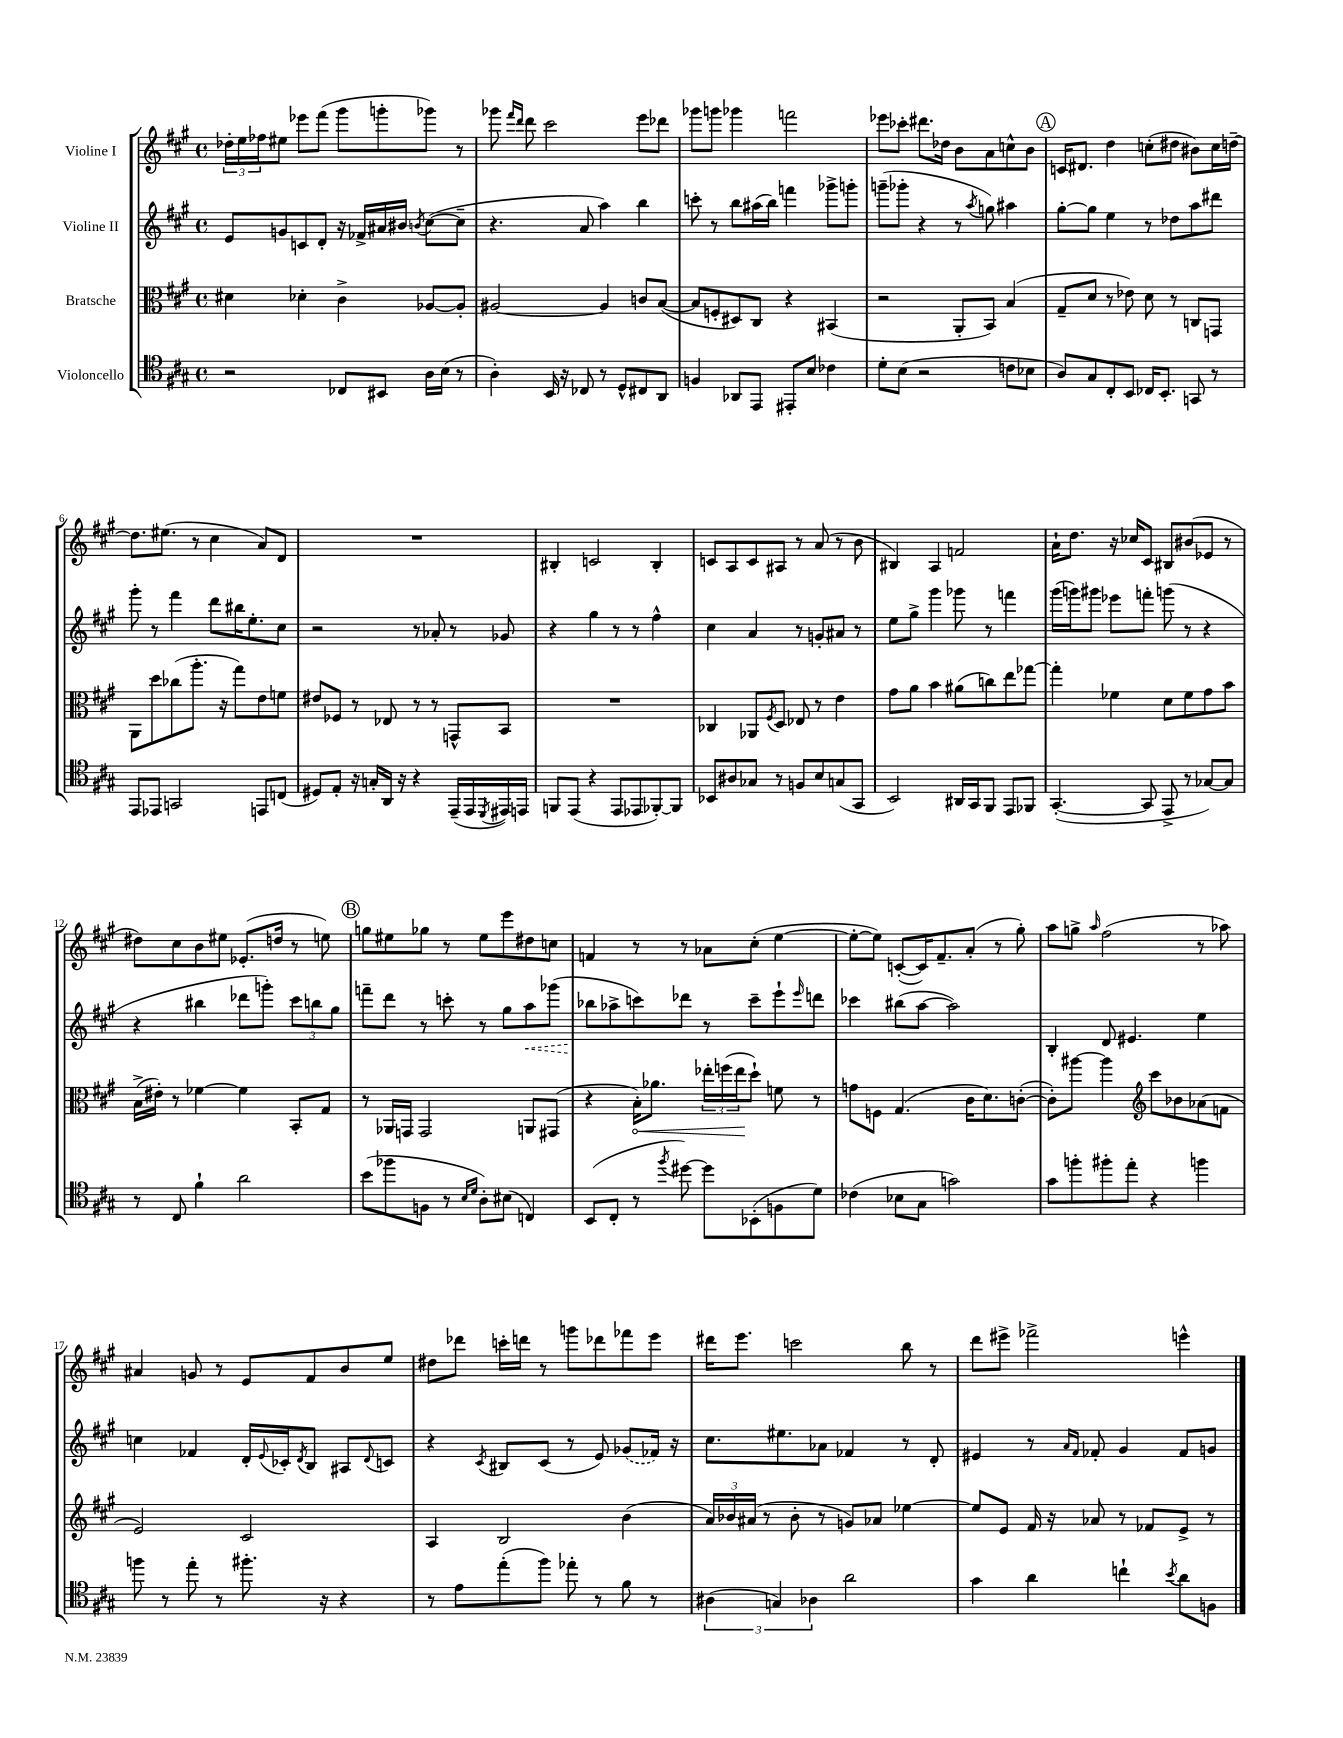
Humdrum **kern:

**kern	**kern	**kern	**kern
*staff4	*staff3	*staff2	*staff1
*clefC4	*clefC3	*clefG2	*clefG2
*k[f#c#g#]	*k[f#c#g#]	*k[f#c#g#]	*k[f#c#g#]
*M4/4	*M4/4	*M4/4	*M4/4
*met(c)	*met(c)	*met(c)	*met(c)
2r	4d#	8e	24dd-'
.	.	.	24ee
.	.	.	24ff-
.	.	8g	8ee#
.	4d-'	8c	8eee-
.	.	8d'	(8fff#
8C-	4c#^	16r	8ggg#
.	.	16f-^	.
8BB#	.	16a#	8ggg'
.	.	16b#	.
.	.	8qb	.
16A	[8A-	([8cc#	8ggg-)
(16B	.	.	.
8r	8A-']	8cc#~]	8r
=	=	=	=
4A')	[2A#	4.r	8ggg-
.	.	.	16qqfff#
.	.	.	16qqddd
.	.	.	8ddd
16BB	.	.	2ccc#
16r	.	.	.
8C-	.	8a	.
8r	4A#]	4aa)	.
8D^^	.	.	.
8C#	8c	4bb	8eee
8AA	([8B	.	8ddd-
=	=	=	=
4F	8B]	8ccc'	8ggg-
.	8F'	8r	8ggg
8AA-	8D#)	8bb	4ggg-
8EE	8C#	(16aa#	.
.	.	16bb)	.
8EE#'	4r	4fff	2fff
8B	.	.	.
4c-	(4BB#	8ggg-^	.
.	.	8ggg'	.
=	=	=	=
8d'	2r	(8ggg~	8eee-
(8B	.	8ggg-'	8ccc-'
2r	.	4r	8.ddd#
.	.	.	16dd-
.	8AA'	8r	8b
.	.	8qaa	.
.	8BB)	8gg)	8a
8c	(4B	4aa#	8cc^^
8B-	.	.	8b
=	=	=	=
8A)	8G#~	[8gg#'	16c
.	.	.	8.d#
8G#	8d	8gg#]	.
8C#'	8r	4ee	4dd
8BB	8e-)	.	.
16C-	8d	8r	(8cc'
8.BB'	.	.	.
.	8r	8dd-	8dd#
8GG	8C	8aa	8b#)
8r	8GG	8ddd#	16cc
.	.	.	[16dd~
=	=	=	=
8EE	8AA	8ggg#'	8.dd]
8EE-	8dd	8r	.
.	.	.	(8.ee#
2GG	(8cc-	4fff#	.
.	8.aa'	.	8r
.	.	8ddd	4cc#
.	16r	.	.
.	8gg#)	16bb#	.
.	.	8.ee'	.
8EE	8e	.	8a)
(8C	8f	8cc#	8d
=	=	=	=
8D#)	8e#	2r	1r
8E'	8F-	.	.
16r	8r	.	.
16G'	.	.	.
16AA	8E-	.	.
16r	.	.	.
4r	8r	8r	.
.	8r	8a-'	.
(16EE~	8GG^^	8r	.
16EE	.	.	.
8qDD	.	.	.
16EE#)	8BB	8g-	.
16EE	.	.	.
=	=	=	=
8FF	1r	4r	4B#'
(8EE	.	.	.
4r	.	4gg#	2c
8EE	.	8r	.
8EE-	.	8r	.
[8FF-')	.	4ff#^^	4B#'
8FF-]	.	.	.
=	=	=	=
8BB-	4C-	4cc#	8c
8A#	.	.	8A
8G-	8AA-	4a	8c
.	8qF#	.	.
8r	8D	.	8A#
8F	8E-	8r	8r
8B	8r	8g'	(8a
(8G	4e	8a#	8r
8GG#	.	8r	8b
=	=	=	=
2BB)	8g#	8ee	4B#)
.	8a	8gg#^	.
.	4b	4ggg#	4A
16AA#	(8a#	8ggg-	2f
16GG#	.	.	.
8FF#	8cc)	8r	.
8EE	8ee	4fff	.
8FF-	[8gg-	.	.
=	=	=	=
([4.GG#'	4gg-']	(16ggg#	16a`
.	.	16ggg)	8.dd
.	.	8ggg#	.
.	4f-	8eee-	16r
.	.	.	16cc-
8GG#]	.	8fff'	8c#
8EE^	8d	(8ggg	8B#
8r	8f-	8r	(8b#
[8G-)	8g#	4r	8e-
8G-]	8b	.	8r
=	=	=	=
8r	(16B^	4r	8dd#)
.	16e#')	.	.
8C#	8r	.	8cc#
4f#`	[4f-	4bb#	8b
.	.	.	8ee#
2a	4f-]	8ddd-	(8.e-'
.	.	8ggg')	.
.	.	.	16dd
.	8BB'	12ccc#	8r
.	.	12bb	.
.	8G#	.	8ee)
.	.	12gg#	.
=	=	=	=
(8b	8r	8fff~	8gg
8ff-	16AA-	8ddd	8ee#
.	16GG	.	.
8F	2GG	8r	8gg-
8r	.	8ccc'	8r
16qqB	.	.	.
16qqd	.	.	.
8A')	.	8r	8ee#
(8B#	.	8gg#	8eee
4C)	8AA	8aa	8dd#
.	(8GG#	(8ggg-	8cc
=	=	=	=
(8BB	4r	8bb-	4f
8C#'	.	8aa-^	.
8r	16B')	8ccc)	8r
.	8.a-	.	.
8qff#	.	.	.
[8dd#)	.	8ddd-	8r
8dd#]	24ee-'	8r	8a-
.	(24ff	.	.
.	24ee-	.	.
(8BB-'	8dd`)	8ccc~	(8cc#'
8F	8f	8eee`	[4ee
.	.	16qqeee	.
8d)	8r	8ddd	.
=	=	=	=
(4c-	8g	4ccc-	8ee'_
.	8F	.	8ee])
8B-	(4.G#	(8bb#	([8c'
8G#	.	[8aa	16c])
.	.	.	8.f#~
2g)	.	2aa])	.
.	16c#	.	(8a'
.	8.d)	.	.
.	.	.	8r
.	([8c'	.	8gg#')
=	=	=	=
8g#	8c'])	4B'	8aa
8ff'	[8aa#	.	8gg^
.	.	.	16qqaa
8ff#'	4aa#]	8d	(2ff#
8ee'	.	4.e#	.
*	*clefG2	*	*
4r	8ccc#	.	.
.	8b-	.	.
4ff	(8a-	4ee	8r
.	8f	.	8aa-)
=	=	=	=
8ff	2e)	4cc	4a#
8r	.	.	.
8ee'	.	4f-	8g
8r	.	.	8r
8.ff#'	2c#	16d'	8e
.	.	8qqe	.
.	.	16c-'	.
.	.	8qd	.
.	.	8B	8f#
16r	.	.	.
4r	.	8A#	8b
.	.	8qqd	.
.	.	8c	8ee
=	=	=	=
8r	4A	4r	8dd#
8e	.	.	8ddd-
.	.	8qc#	.
(8ee'	2B	8B#	16ccc'
.	.	.	16ddd
8ff#)	.	(8c#	8r
8ee-'	.	8r	8ggg
8r	.	8e)	8ddd-
8f#	(4b	(8g-	8fff-
8r	.	16f-)	8eee
.	.	16r	.
=	=	=	=
(6A#	24a)	8.cc#	16ddd#
.	24b-	.	.
.	.	.	8.eee
.	(24a#	.	.
.	8r	.	.
6G)	.	.	.
.	.	8.ee#	.
.	8b-'	.	2ccc
6A-	.	.	.
.	8r	8a-	.
2a	8g)	4f-	.
.	8a-	.	.
.	[4ee-	8r	8bb
.	.	8d'	8r
=	=	=	=
4g#	8ee-]	4e#	8ddd
.	8e	.	8eee#^
4a	16f#	8r	2fff-^
.	16r	.	.
.	.	16qqa	.
.	.	16qqf#	.
.	8a-	8f-'	.
4cc`	8r	4g#	.
.	8f-	.	.
8qb	.	.	.
8a	8e^	8f-	4eee^^
8F	8r	8g	.
==	==	==	==
*-	*-	*-	*-
